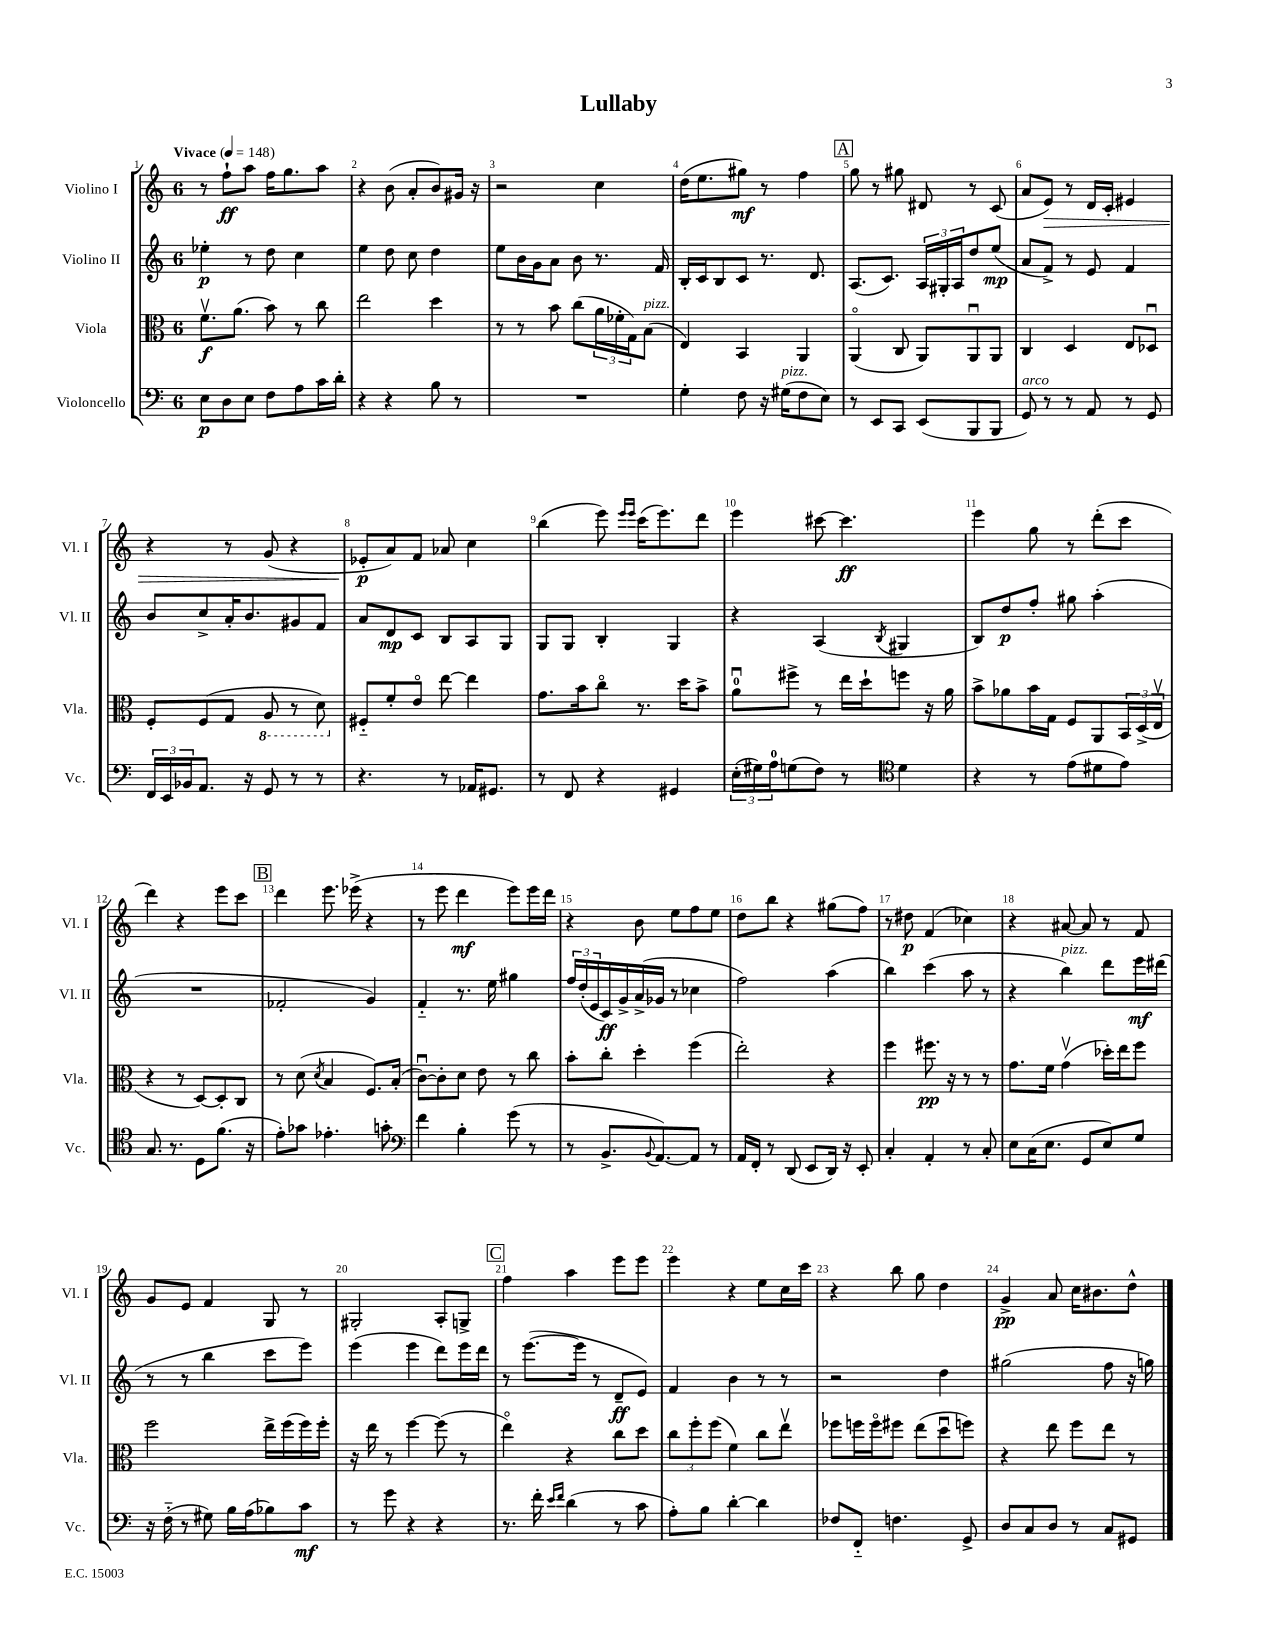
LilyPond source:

\header { title = "Lullaby" }
<<
\new StaffGroup <<
\new Staff = "s0" \with { instrumentName = "Violino I" shortInstrumentName = "Vl. I" } {
    \clef treble \key c \major \once \override Staff.TimeSignature.style = #'single-digit \time 6/8 \tempo "Vivace" 4 = 148
    r8 f''8-!\ff a''8 f''16 g''8. a''8 |
    r4 b'8( a'8-. b'8) gis'16 r16 |
    r2 c''4 |
    d''16( e''8. gis''8\mf) r8 f''4 |
    \mark \markup { \box "A" } g''8 r8 gis''8 dis'8 r8 c'8( |
    a'8 e'8\>) r8 d'16 c'16-. eis'4 |
    r4 r8 g'8( r4 |
    ees'8-.\p\! a'8) f'8 aes'8 c''4 |
    b''4( e'''8) \grace { e'''16 e'''16 } c'''16( e'''8.) d'''8 |
    e'''4 cis'''8~ cis'''4.\ff |
    e'''4 g''8 r8 d'''8-.( c'''8 |
    d'''4) r4 e'''8 c'''8 |
    \mark \markup { \box "B" } d'''4 e'''8. ees'''16->( r4 |
    r8 e'''8 d'''4\mf e'''8) e'''16 d'''16 |
    r4 b'8 e''8 f''8 e''8 |
    d''8 b''8 r4 gis''8( f''8) |
    r8 dis''8\p f'4( ces''4) |
    r4 ais'8~ ais'8 r8 f'8 |
    g'8 e'8 f'4 g8 r8 |
    gis2-. a8-. g8-> |
    \mark \markup { \box "C" } f''4 a''4 e'''8 e'''8 |
    e'''4 r4 e''8 c''16 c'''16 |
    r4 b''8 g''8 d''4 |
    g'4->\pp a'8 c''16 bis'8. d''8-^ \bar "|." |
}
\new Staff = "s1" \with { instrumentName = "Violino II" shortInstrumentName = "Vl. II" } {
    \clef treble \key c \major \once \override Staff.TimeSignature.style = #'single-digit \time 6/8
    ees''4-.\p r8 d''8 c''4 |
    e''4 d''8 c''8 d''4 |
    e''8 b'16 g'16 a'8 b'8 r8. f'16 |
    b16-. c'16 b8 c'8 r8. d'8. |
    \mark \markup { \box "A" } a8.( c'8.) \tuplet 3/2 { a16 gis16-. a16 } d''8 e''8\mp( |
    a'8 f'8->) r8 e'8 f'4 |
    b'8 c''8-> a'16-. b'8. gis'8 f'8 |
    a'8 d'8\mp c'8 b8 a8 g8 |
    g8 g8 b4-. g4 |
    r4 a4( \acciaccatura { b8 } gis4 |
    b8) d''8\p f''8-. gis''8 a''4-.( |
    R2. |
    \mark \markup { \box "B" } fes'2-. g'4) |
    f'4-_ r8. e''16 gis''4 |
    \tuplet 3/2 { f''16 d''16-.( e'16 } c'16\ff) g'16-> a'16->( ges'16 r8 ces''4 |
    f''2) a''4( |
    b''4) c'''4( a''8 r8 |
    r4 b''4^\markup { \italic "pizz." }) d'''8 e'''16\mf dis'''16( |
    r8 r8 b''4 c'''8 e'''8) |
    e'''4( e'''4 d'''8) e'''16 d'''16 |
    \mark \markup { \box "C" } r8 e'''8.~( e'''16 r8 d'8--\ff e'8) |
    f'4 b'4 r8 r8 |
    r2 d''4 |
    gis''2( f''8 r16 g''16) \bar "|." |
}
\new Staff = "s2" \with { instrumentName = "Viola" shortInstrumentName = "Vla." } {
    \clef alto \key c \major \once \override Staff.TimeSignature.style = #'single-digit \time 6/8
    f'8.\upbow\f a'8.( b'8) r8 c''8 |
    e''2 d''4 |
    r8 r8 b'8 c''8( \tuplet 3/2 { a'16 fes'16-. g16) } b8^\markup { \italic "pizz." }( |
    e4) b,4 a,4 |
    \mark \markup { \box "A" } a,4\flageolet( c8 a,8) a,8\downbow a,8 |
    c4 d4 e8 des8\downbow |
    f8-. f8( g8 \ottava #-1 a,8 r8 d8) \ottava #0 |
    fis8-_ f'8-. e'8\flageolet e''8~ e''4 |
    g'8. b'16 c''8\flageolet r8. d''16 b'8-> |
    a'8-0\downbow fis''8-> r8 e''16 d''16-! f''8 r16 a'16 |
    b'8-> aes'8 b'16 g16 f8 a,8 \tuplet 3/2 { b,16 d16->( e16\upbow } |
    r4 r8 d8~) d8-. c8 |
    \mark \markup { \box "B" } r8 d'8( \acciaccatura { d'8 } b4 f8.) b16-.( |
    c'8~\downbow) c'8-. d'8 e'8 r8 c''8 |
    b'8-. c''8-. d''4-. f''4( |
    e''2-.) r4 |
    f''4 fis''8.\pp r16 r8 r8 |
    g'8. f'16 g'4\upbow( des''16-.) e''16 f''8 |
    f''2 e''16-> f''16( f''16) f''16-. |
    r16 e''16 r8 f''4~ f''8( r8 |
    \mark \markup { \box "C" } e''4\flageolet) r4 c''8 d''8 |
    \tuplet 3/2 { c''8 f''8-. f''8( } f'4) c''8 e''8\upbow |
    fes''8 f''16 f''16\flageolet fis''8 e''8( d''8\downbow f''8) |
    r4 e''8 f''8 e''8 r8 \bar "|." |
}
\new Staff = "s3" \with { instrumentName = "Violoncello" shortInstrumentName = "Vc." } {
    \clef bass \key c \major \once \override Staff.TimeSignature.style = #'single-digit \time 6/8
    e8\p d8 e8 f8 a8 c'16 d'16-. |
    r4 r4 b8 r8 |
    R2. |
    g4-. f8 r16 gis16^\markup { \italic "pizz." }( f8 e8) |
    \mark \markup { \box "A" } r8 e,8 c,8 e,8( b,,8 b,,8 |
    g,8^\markup { \italic "arco" }) r8 r8 a,8 r8 g,8 |
    \tuplet 3/2 { f,16 e,16 bes,16 } a,8. r16 g,8 r8 r8 |
    r4. r8 aes,16 gis,8. |
    r8 f,8 r4 gis,4 |
    \tuplet 3/2 { e16-.( gis16) a16-0 } g8( f8) r8 \clef tenor d'4 |
    r4 r8 e'8( dis'8 e'8) |
    g8. r8. d8 f'8.( r16 |
    \mark \markup { \box "B" } e'8-.) ges'8 ees'4.-. g'8-. |
    \clef bass f'4 b4-. g'8( r8 |
    r8 b,8.-> \appoggiatura { b,8 } a,8.~) a,8 r8 |
    a,16 f,16-. r8 d,8( e,8 d,16) r16 e,8-. |
    c4-. a,4-. r8 c8-. |
    e8 c16( e8. g,8 e8) g8 |
    r16 f16-_( r8 gis8) b16 a16( bes8) c'8\mf |
    r8 g'8 r4 r4 |
    \mark \markup { \box "C" } r8. f'16-. \grace { e'16 f'16 } d'4( r8 c'8 |
    a8-.) b8 d'4~-. d'4 |
    fes8 f,8-_ f4. g,8-> |
    d8 c8 d8 r8 c8 gis,8 \bar "|." |
}
>>
>>
\layout { \context { \Score \override BarNumber.break-visibility = ##(#f #t #t) barNumberVisibility = #all-bar-numbers-visible } }
